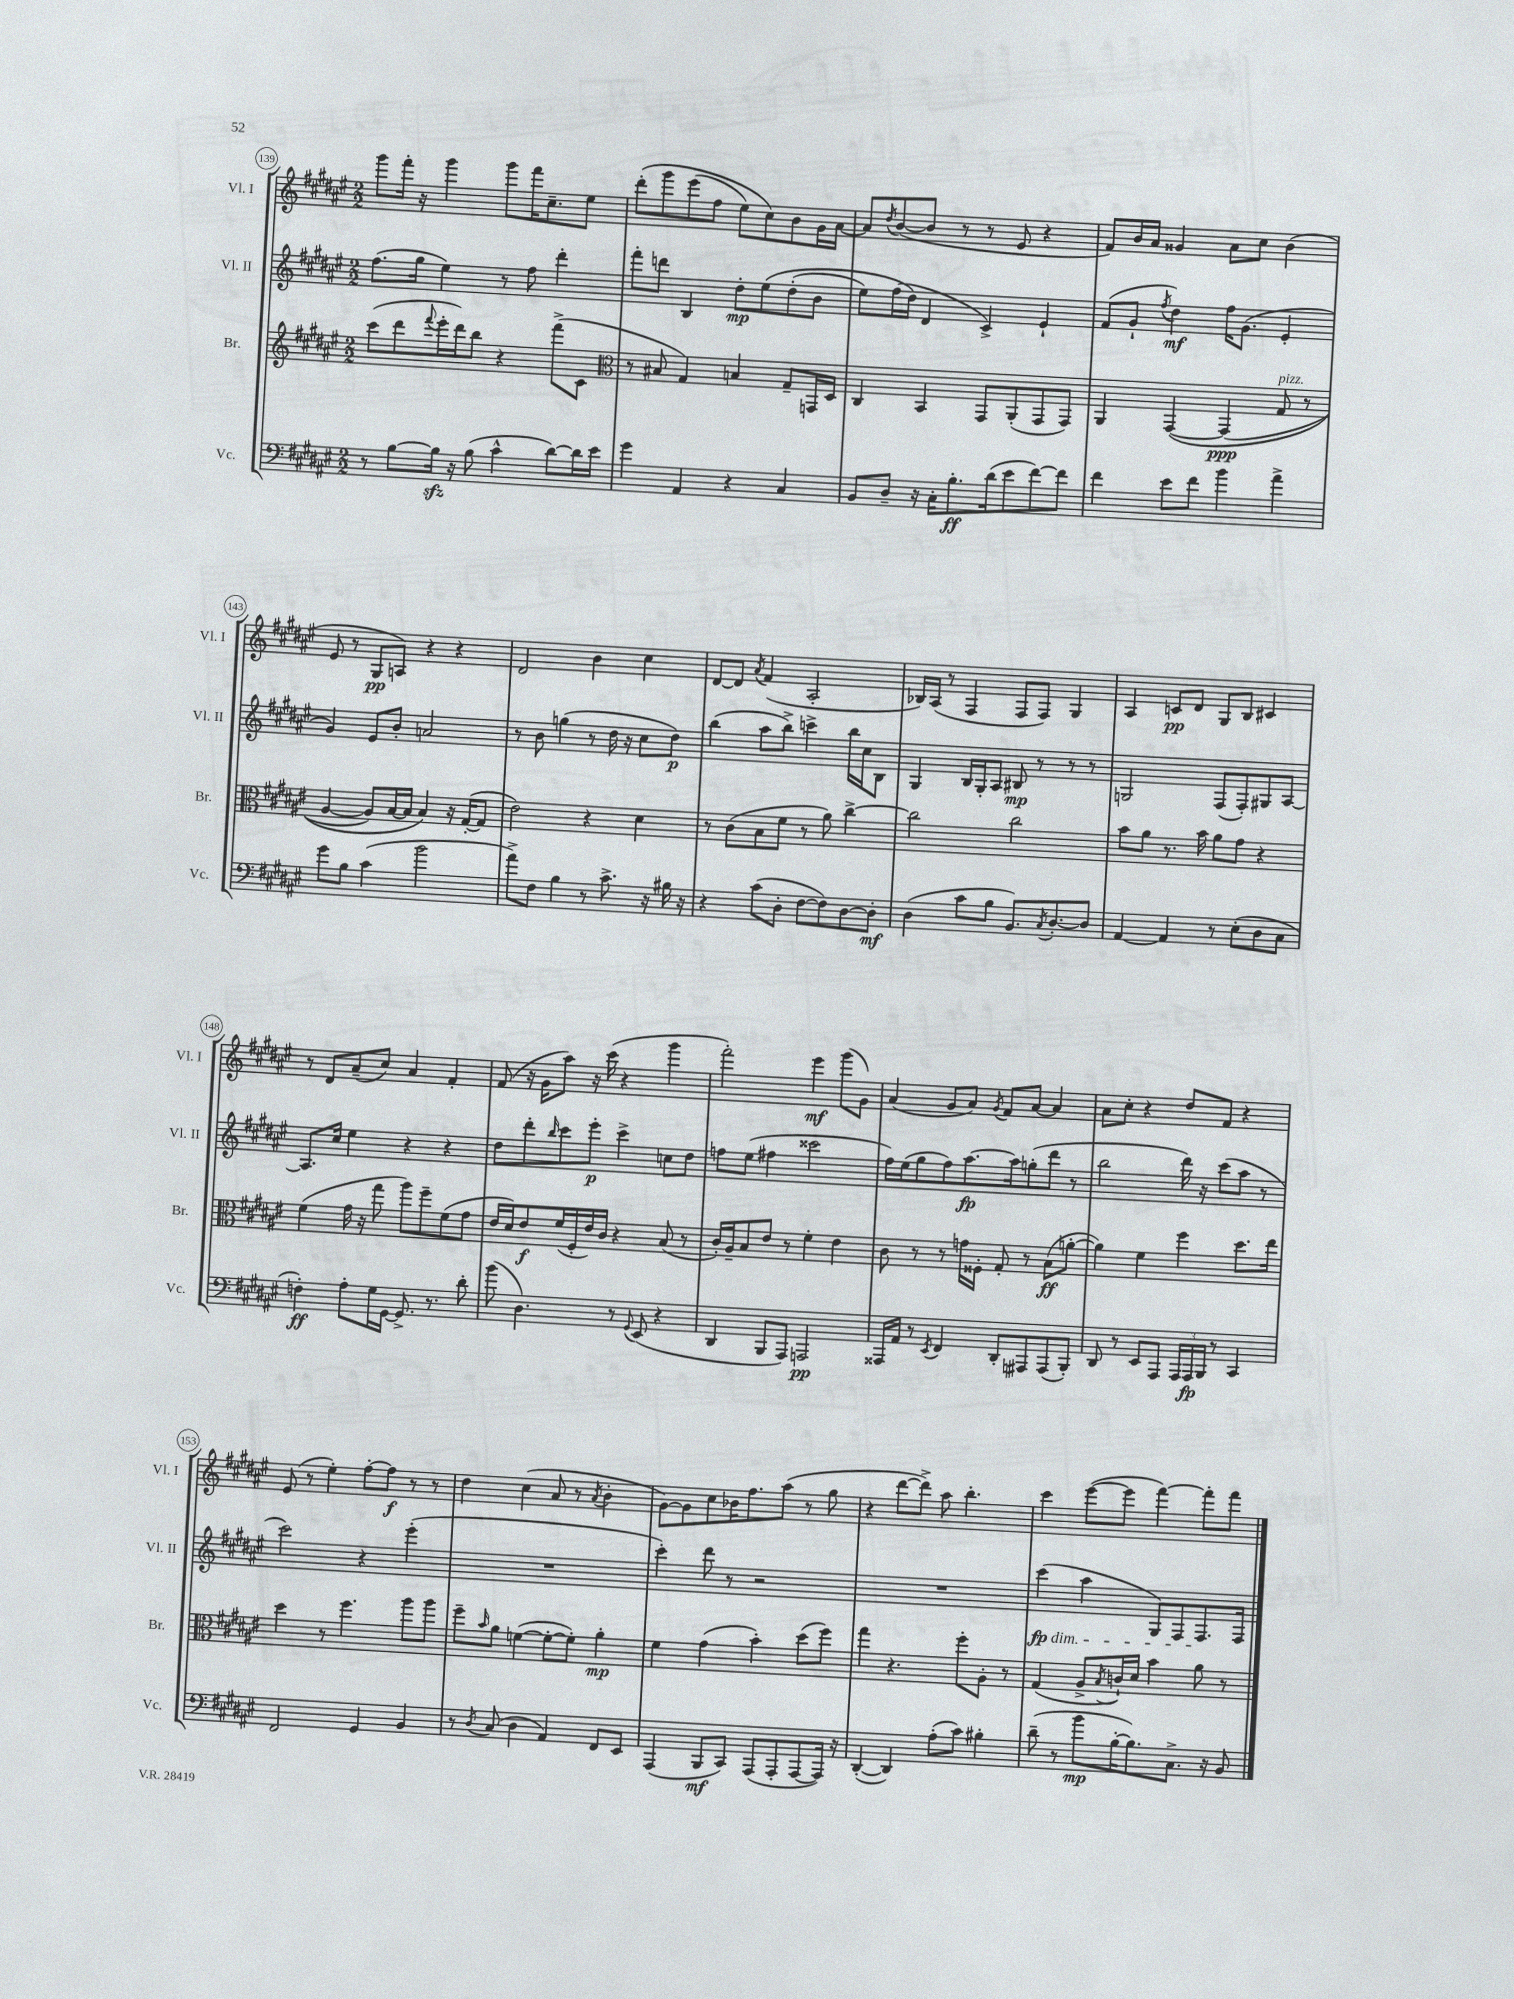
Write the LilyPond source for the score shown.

<<
\new StaffGroup <<
\new Staff = "s0" \with { instrumentName = "Vl. I" shortInstrumentName = "Vl. I" } {
    \clef treble \key fis \major \numericTimeSignature \time 2/2
    gis'''8 fis'''16-. r16 gis'''4 gis'''8 fis'''16 cis''8.-- eis''8 |
    dis'''8-.\( gis'''8 eis'''8( fis''8 eis''8) cis''8\) b'8 gis'16 ais'16~ |
    ais'8 \acciaccatura { dis''8 } b'8~( b'8 r8 r8 eis'8 r4 |
    fis'8) b'16 ais'16 gisis'4 ais'8 cis''8 b'4( |
    eis'8 r8 gis8\pp a8) r4 r4 |
    dis'2 b'4 cis''4 |
    dis'8~ dis'8 \acciaccatura { ais'8 } fis'4( ais2-. |
    bes16) ais16( r8 fis4 fis8 fis8) gis4 |
    ais4 c'8\pp dis'8 gis8 b8 cis'4 |
    r8 dis'8 ais'8--( cis''8) ais'4 fis'4-. |
    fis'8( r16 gis'16 ais''8) r16 cis'''16( r4 gis'''4 |
    fis'''2-.) eis'''4\mf gis'''8( gis'8) |
    ais'4( gis'8 ais'8) \acciaccatura { gis'8 } fis'8 ais'8~ ais'4 |
    ais'8 cis''8-. r4 dis''8 fis'8 r4 |
    eis'8( r8 eis''4-.) fis''8~-. fis''8\f r8 r8 |
    dis''4 cis''4( ais'8 r8 \acciaccatura { ais'8 } b'4-. |
    gis'8~) gis'8 cis''8 bes'16 fis''8. ais''8( r8 gis''8 |
    r4 dis'''8~ dis'''8->) ais''8 b''4.-. |
    cis'''4 eis'''8~( eis'''8 fis'''4~) fis'''8-. fis'''8 \bar "|." |
}
\new Staff = "s1" \with { instrumentName = "Vl. II" shortInstrumentName = "Vl. II" } {
    \clef treble \key fis \major \numericTimeSignature \time 2/2
    fis''8.( gis''16 eis''4) r8 fis''8 dis'''4-. |
    fis'''8-. d'''8 b4 dis''8-.\mp eis''8\( dis''8-.( b'8 |
    eis''8) fis''16( dis''16\) dis'4 cis'4->) eis'4-! |
    fis'8( gis'8-! \acciaccatura { fis''8 } dis''4\mf) fis''16 gis'8.( eis'4-. |
    gis'4) eis'8 b'8-. a'2 |
    r8 b'8 g''4( r8 dis''16 r16 cis''8 dis''8\p) |
    b''4( ais''8 b''8->) c'''4-> b''16 cis''16 b8 |
    gis4 b16 gis16-. ais8 bis8\mp r8 r8 r8 |
    g2 fis8( fis8-.) gis8 ais8~ |
    ais8. cis''16 eis''4 r4 r4 |
    dis''8 dis'''8-. \grace { b''16 } cis'''8 eis'''8-.\p cis'''4-> c''8 dis''8 |
    f''8 eis''8( fis''4 cisis'''2 |
    fis''16) eis''16( gis''8 fis''8) ais''8.~\fp ais''16 g''8-.( dis'''8 r8 |
    b''2 dis'''16) r16 cis'''8( ais''8 r8 |
    cis'''2) r4 eis'''4-.( |
    R1 |
    cis'''4-.) dis'''8 r8 r2 |
    R1 |
    cis'''4\fp\dim( ais''4 gis8) fis8 fis8.\! fis16 \bar "|." |
}
\new Staff = "s2" \with { instrumentName = "Br." shortInstrumentName = "Br." } {
    \clef treble \key fis \major \numericTimeSignature \time 2/2
    cis'''8( dis'''8 \appoggiatura { fis'''8 } eis'''16-. dis'''16) b''8 r4 fis'''8->( cis'8 |
    \clef alto r8 bis8 gis4) b4 gis8-- g,16 dis16 |
    cis4 b,4 gis,8 ais,8-.( gis,8 gis,8) |
    ais,4 gis,4~\( gis,4\ppp( gis8^\markup { \italic "pizz." } r8 |
    ais4~ ais8) b16~ b16 b4\) r16 gis16~-.( gis8 |
    eis'2) r4 dis'4 |
    r8 cis'8( b8 fis'8 r8 ais'8) cis''4~-> |
    cis''2 cis''2 |
    b'8 ais'8 r8. b'16 ais'8 gis'8 r4 |
    fis'4( gis'16 r16 gis''8 ais''8) fis''8-- fis'8( gis'8 |
    eis'16 dis'16) eis'8\f fis'16( fis16-. eis'16) cis'16 r4 b8( r8 |
    cis'16-.) ais16-- b8 eis'8 r8 fis'4-. eis'4 |
    cis'8 r8 r8 g'16 fisis16-. gis8-. r8 b8\ff( a'8~-. |
    a'4) fis'4 fis''4 dis''8. eis''16 |
    dis''4 r8 fis''4. ais''8 ais''8 |
    fis''8-- \grace { b'16 } ais'8 f'4~( f'8~-. f'8-.) ais'4-.\mp |
    fis'4 gis'4( b'4-.) dis''8( fis''8) |
    gis''4 r4. fis''8-. ais8-. r8 |
    gis4( ais8-> \acciaccatura { b8 } c'16-!) dis'16 b'4 ais'8 r8 \bar "|." |
}
\new Staff = "s3" \with { instrumentName = "Vc." shortInstrumentName = "Vc." } {
    \clef bass \key fis \major \numericTimeSignature \time 2/2
    r8 b8~ b16\sfz r16 b8( cis'4-^ dis'8~) dis'16 eis'16 |
    gis'4 ais,4 r4 cis4 |
    b,8 dis8-- r16 cis16-. b8.-.\ff dis'16( eis'8 fis'8~) fis'8 |
    fis'4 eis'8 fis'8 b'4 ais'4-> |
    gis'8 b8 cis'4( b'2 |
    ais'8->) fis8 b4 r8 cis'8.-> r16 bis16 r16 |
    r4 cis'8( dis8-. fis8~ fis8) dis8~ dis8-.\mf |
    dis4( cis'8 b8 b,8.) \acciaccatura { cis8 } dis8.~-. dis8 |
    ais,4~ ais,4 r8 eis8-.( dis8 cis8 |
    f4-.\ff) ais8-. gis16 gis,16~ gis,8.-> r8. dis'8-. |
    b'8( dis4.) r8 \appoggiatura { gis,8 } eis,8( r4 |
    dis,4 b,,8 ais,,8) a,,2\pp |
    aisis,,16 ais,16 r8 \acciaccatura { eis,8 } fis,4 dis,8-. ais,,8 ais,,8( b,,8-.) |
    dis,8 r8 eis,8 ais,,8 \tuplet 3/2 { ais,,16 ais,,16\fp b,,16 } r8 cis,4 |
    fis,2 gis,4 b,4 |
    r8 \acciaccatura { dis8 } cis8( dis4 ais,4) fis,8 eis,8 |
    ais,,4( b,,8\mf cis,8) ais,,8( ais,,8-. ais,,8~ ais,,16) r16 |
    dis,4~-.( dis,4) ais8-.( cis'8) bis4-. |
    dis'8--( r8 b'8\mp b16~-. b8.) cis8.-> r16 b,8 \bar "|." |
}
>>
>>
\layout { \context { \Score currentBarNumber = #139 \override BarNumber.stencil = #(make-stencil-circler 0.1 0.3 ly:text-interface::print) } }
